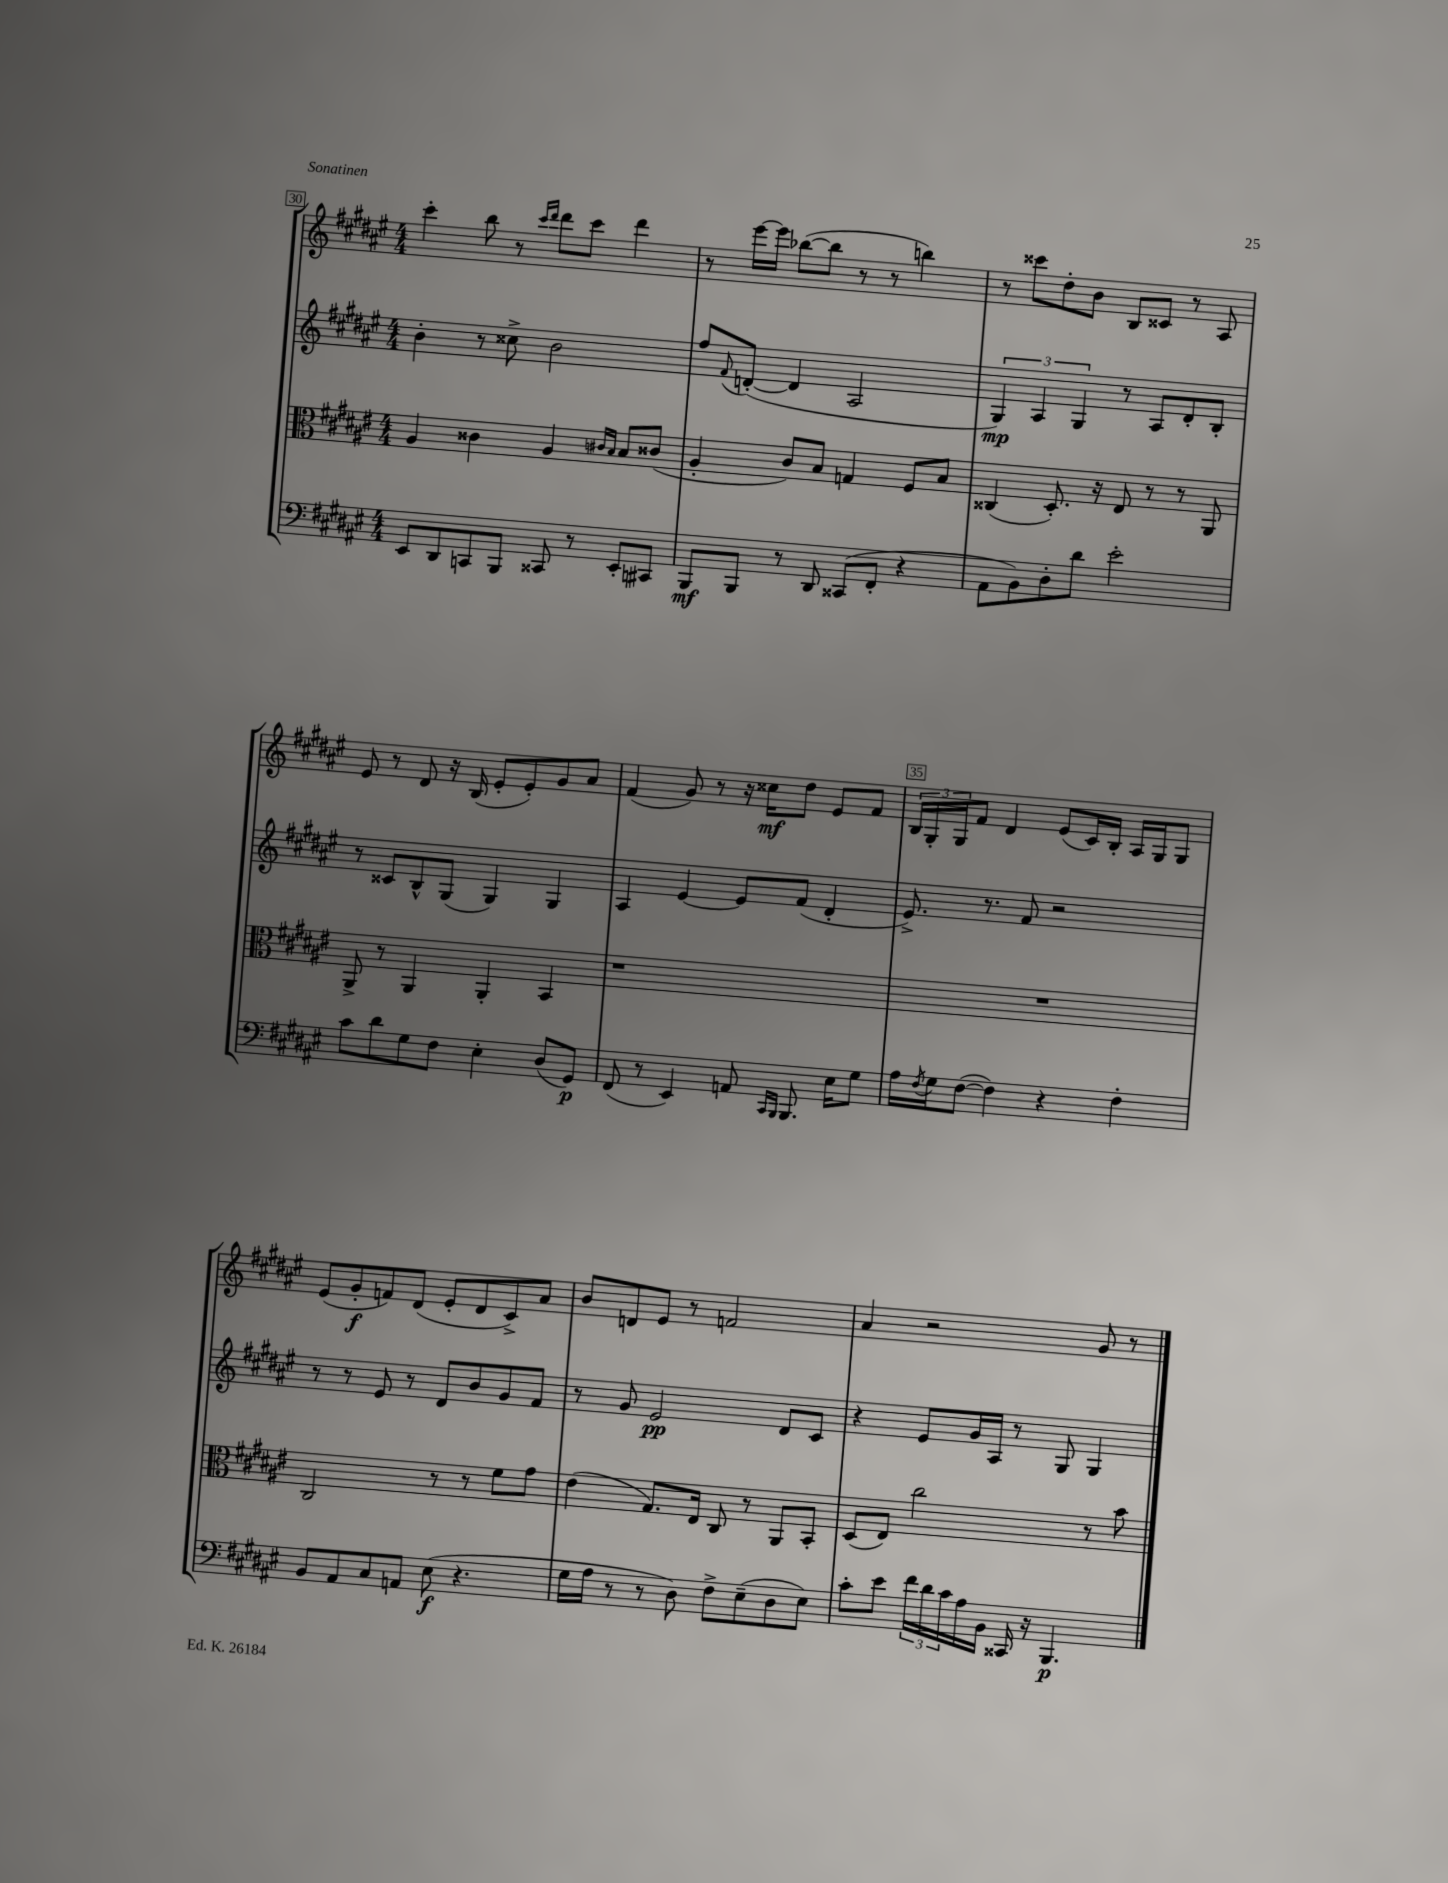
<<
\new StaffGroup <<
\new Staff = "s0" {
    \clef treble \key fis \major \numericTimeSignature \time 4/4
    cis'''4-. b''8 r8 \grace { cis'''16 dis'''16 } dis'''8 cis'''8 dis'''4 |
    r8 eis'''16~ eis'''16 bes''8~( bes''8 r8 r8 b''4) |
    r8 cisis'''8 dis''8-. b'8 b8 cisis'8 r8 ais8 |
    eis'8 r8 dis'8 r16 b16( eis'8-. eis'8-.) gis'8 ais'8 |
    fis'4( gis'8) r8 r16 cisis''16\mf dis''8 eis'8 fis'8 |
    \tuplet 3/2 { b16 gis16-. gis16 } fis'8 dis'4 eis'8( cis'16) b16-. ais16 gis16 gis8 |
    eis'8( gis'8-.\f f'8) dis'8( eis'8-. dis'8 cis'8->) ais'8 |
    b'8 d'8 eis'8 r8 f'2 |
    ais'4 r2 gis'8 r8 \bar "|." |
}
\new Staff = "s1" {
    \clef treble \key fis \major \numericTimeSignature \time 4/4
    b'4-. r8 cisis''8-> b'2 |
    fis''8 \appoggiatura { fis'8 } d'8~-.( d'4 ais2 |
    \tuplet 3/2 { gis4\mp) ais4 gis4 } r8 ais8 dis'8-. b8-. |
    r8 cisis'8 b8-^ gis8( gis4) gis4 |
    ais4 eis'4~ eis'8 fis'8( dis'4-. |
    eis'8.->) r8. fis'8 r2 |
    r8 r8 eis'8 r8 dis'8 b'8 gis'8 fis'8 |
    r8 gis'8 eis'2\pp dis'8 cis'8 |
    r4 eis'8 gis'16 ais16 r8 gis8 gis4 \bar "|." |
}
\new Staff = "s2" {
    \clef alto \key fis \major \numericTimeSignature \time 4/4
    ais4 cisis'4 ais4 \grace { cis'16 b16 } b8 cisis'8( |
    ais4-. cis'8) b8 g4 fis8 b8 |
    cisis4( dis8.-.) r16 eis8 r8 r8 ais,8 |
    ais,8-> r8 ais,4 ais,4-. b,4 |
    r1 |
    R1 |
    cis2 r8 r8 fis'8 gis'8 |
    eis'4( gis8.) eis16 cis8 r8 ais,8 b,8-. |
    dis8( eis8) cis''2 r8 b'8 \bar "|." |
}
\new Staff = "s3" {
    \clef bass \key fis \major \numericTimeSignature \time 4/4
    eis,8 dis,8 c,8 b,,8 cisis,8 r8 eis,8-. cis,8 |
    b,,8\mf b,,8 r8 dis,8 cisis,8( fis,8-. r4 |
    ais,8 b,8) dis8-. dis'8 eis'2-. |
    cis'8 dis'8 gis8 fis8 eis4-. dis8( gis,8\p) |
    fis,8( r8 eis,4) a,8 \grace { cis,16 b,,16 } b,,8. eis16 gis8 |
    ais16 \acciaccatura { fis8 } gis16 fis8~( fis4) r4 fis4-. |
    b,8 ais,8 cis8 a,8 eis8\f( r4. |
    gis16 ais16 r8 r8 dis8) fis8-> eis8--( dis8 eis8) |
    cis'8-. eis'8 \tuplet 3/2 { fis'16 dis'16 cis'16 } ais16 b,16 cisis,16 r16 b,,4.\p \bar "|." |
}
>>
>>
\layout { \context { \Score currentBarNumber = #30 \override BarNumber.break-visibility = ##(#f #t #t) barNumberVisibility = #(every-nth-bar-number-visible 5) \override BarNumber.stencil = #(make-stencil-boxer 0.1 0.3 ly:text-interface::print) } }
